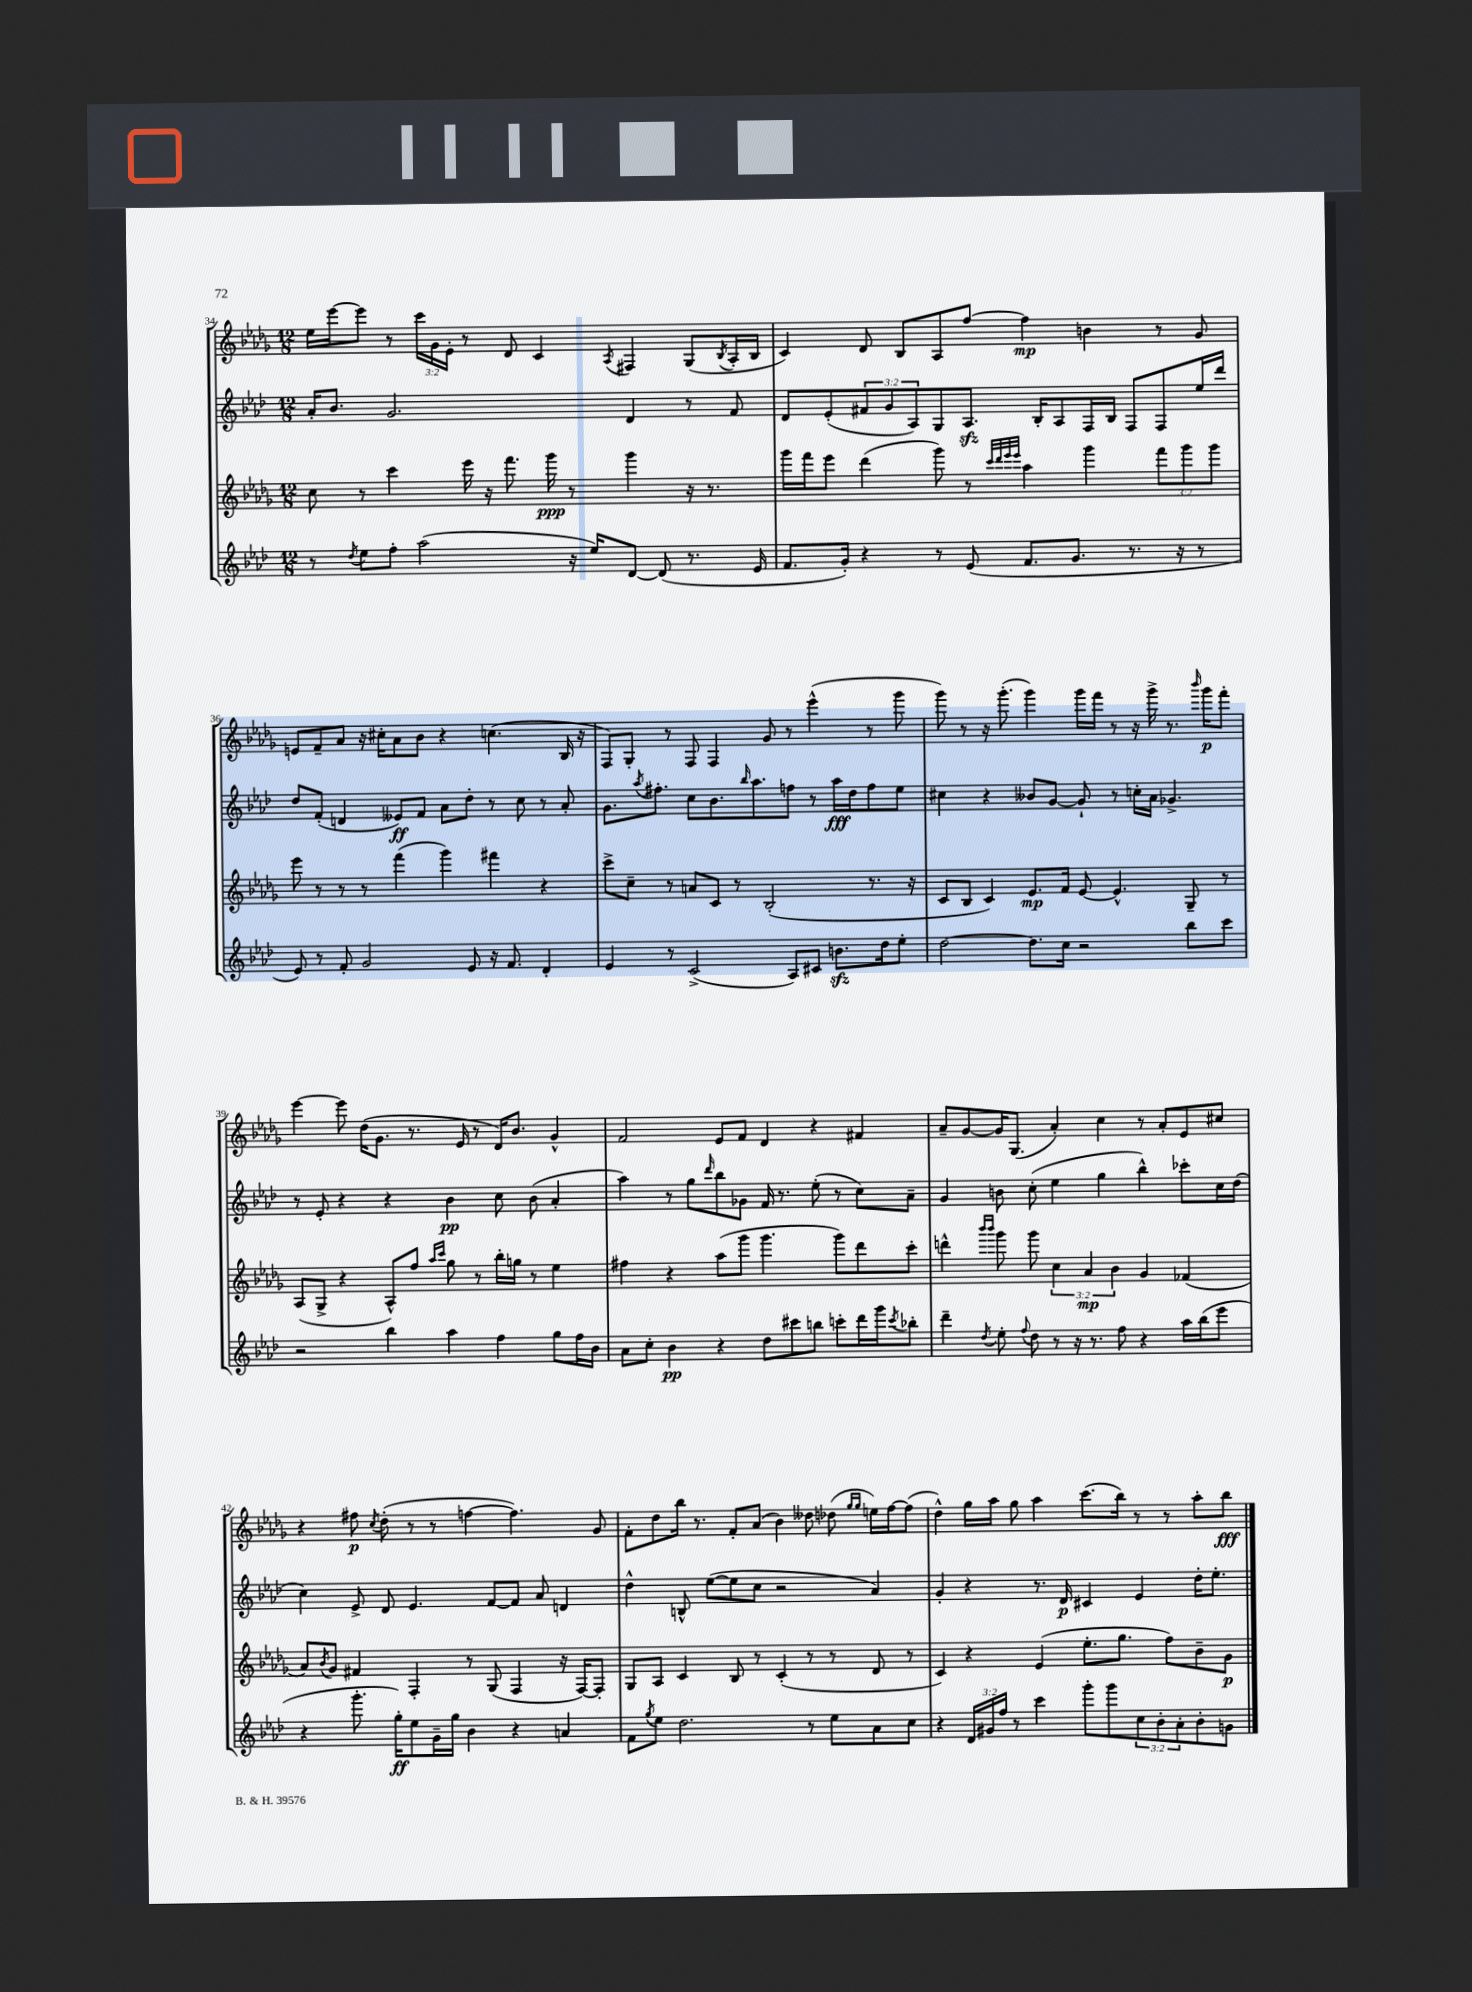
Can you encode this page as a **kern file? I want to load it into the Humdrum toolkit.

**kern	**kern	**kern	**kern
*staff4	*staff3	*staff2	*staff1
*clefG2	*clefG2	*clefG2	*clefG2
*k[b-e-a-d-]	*k[b-e-a-d-g-]	*k[b-e-a-d-]	*k[b-e-a-d-g-]
*M12/8	*M12/8	*M12/8	*M12/8
8r	8cc	16a-'	16ee-
.	.	8.b-	[16eee-
8qdd-	.	.	.
8ee-	8r	.	8eee-]
8ff'	4ccc	2.g	8r
(2aa-	.	.	24ccc
.	.	.	24g-
.	.	.	24e-'
.	16eee-	.	8r
.	16r	.	.
.	8.fff	.	8d-
.	.	.	4c
.	16ggg-	.	.
16r	8r	.	.
16ee-)	.	.	.
.	.	.	8qA-
[8d-	4ggg-	4d-	4F#
(8d-]	.	.	.
8.r	16r	8r	(8G-
.	8.r	.	.
.	.	.	8qB-
.	.	8f	16A-'
16e-	.	.	16B-
=	=	=	=
8.f	16ggg-	8d-	4c)
.	16fff	.	.
.	8eee-	(8e-'	.
16g')	.	.	.
4r	(4ddd-	12f#	8d-
.	.	12g	.
.	.	.	8B-
.	.	12A-)	.
8r	8ggg-)	8G	8A-
(8e-	8r	8.A-	[8ff
.	32qqccc	.	.
.	32qqddd-	.	.
.	32qqeee-	.	.
.	32qqeee-	.	.
8.f	4aa-	.	4ff]
.	.	16B-'	.
.	.	8A-	.
8.g	.	.	.
.	4ggg-	16F	4b
.	.	16B-	.
8.r	.	8F	.
.	12fff	8F	8r
16r	.	.	.
.	12ggg-	.	.
8r	.	16ee-	8g-
.	12ggg-	.	.
.	.	16ddd-	.
=	=	=	=
8e-)	8eee-	8dd-	8e
8r	8r	(8f'	8f~
8f'	8r	4d	8a-
2g	8r	.	16r
.	.	.	16cc#'
.	(4fff	8e--)	8a-
.	.	8f	8b-
.	4ggg-)	8a-	4r
8e-	.	8dd-'	.
16r	4fff#	8r	(4.cc
8.f	.	.	.
.	.	8cc	.
4d-'	4r	8r	.
.	.	8a-'	16B-
.	.	.	16r
=	=	=	=
4e-	8ccc^	8.g	8F)
.	8cc~	.	8G-'
.	.	8qaa-	.
.	.	8.ff#'	.
8r	8r	.	8r
(2c^	8a	8cc	8F
.	8c	8.b-	4F
.	8r	.	.
.	.	16qqbb-	.
.	.	8.aa-	.
.	(2B-'	.	8g-
8A-)	.	8ff	8r
8c#	.	8r	(4eee-^^
8.b	.	16aa-	.
.	.	16dd-	.
.	8.r	8ff	8r
16dd-	.	.	.
8ee-'	.	8ee-	8ggg-
.	16r	.	.
=	=	=	=
[2dd-	8c	4cc#	8ggg-)
.	8B-	.	8r
.	4c)	4r	16r
.	.	.	(8.ggg-'
8.dd-]	8.e-	8b--	4ggg-)
.	.	[8g	.
16cc	16f	.	.
2r	[8e-	8g`]	16ggg-
.	.	.	16fff
.	4.e-^^]	8r	8r
.	.	16cc'	16r
.	.	16a-	16ggg-^
.	.	4.g-^	8.r
8bb-	8G-~	.	.
.	.	.	16qqbbb-
.	.	.	16ggg-
8ccc	8r	.	8fff'
=	=	=	=
2r	(8A-	8r	[4eee-
.	8G-^	8e-'	.
.	4r	4r	8eee-]
.	.	.	(16dd-
.	.	.	8.g-
4bb-	8A-^^)	4r	.
.	8ff	.	8.r
.	16qqaa-	.	.
.	16qqccc	.	.
4aa-	8gg-	4b-	.
.	.	.	16e-
.	8r	.	8r
4ff	16bb-'	8cc	16d-)
.	16gg	.	8.b-
.	8r	(8b-	.
8gg	4ee-	4a-'	4g-^^
16ff	.	.	.
16b-	.	.	.
=	=	=	=
8a-	4ff#	4aa-)	2f
8cc'	.	.	.
4b-	4r	8r	.
.	.	8gg	.
.	.	16qqddd-	.
4r	(8aa-	8bb-	8e-
.	8ggg-	8g-	8f
8dd-	4.ggg-	16f	4d-
.	.	8.r	.
8ccc#	.	.	.
8bb	.	(8ee-'	4r
8ccc'	8ggg-)	8r	.
16ddd-	8ddd-	8cc)	4f#
16ggg	.	.	.
8qccc	.	.	.
8bb-'	8ccc'	8a-~	.
=	=	=	=
4ddd-~	4ddd^^	4g	8a-~
.	.	.	[8g-
.	16qqbbb-	.	.
8qdd-	16qqbbb-	.	.
8ee-'	8ggg-	8b	16g-]
.	.	.	(8.G-
8qqff	.	.	.
8dd-	8ggg-	(8cc'	.
8r	6cc	4ee-	4a-')
16r	.	.	.
.	6a-	.	.
8.r	.	.	.
.	.	4gg	4cc
.	6b-	.	.
8ff	.	.	.
4r	4g-	4bb-^^)	8r
.	.	.	8a-'
16aa-	(4f-	8ccc-'	8e-
(16bb-	.	.	.
8eee-	.	16cc	8cc#
.	.	(16dd-	.
=	=	=	=
4r	8a-)	4cc)	4r
.	8qb-	.	.
.	8g-	.	.
8.ggg'	4f#	8e-^	8ff#
.	.	.	8qcc
.	.	8d-	(8dd-'
16gg')	.	.	.
8ee-	4F'	4.e-	8r
16g~	.	.	8r
16gg	.	.	.
4b-	8r	.	[4ff
.	(8G-	[8f	.
4r	4F	8f]	4.ff])
.	.	8a-	.
4a	16r	4d	.
.	[16F)	.	.
.	8F']	.	8g-
=	=	=	=
8f	8G-	4dd-^^	8f'
8qgg	.	.	.
8ee-	8A-	.	8dd-
2.dd-	4c	8B^^	16bb-
.	.	.	8.r
.	.	([8ee-	.
.	8B-	8ee-]	8f'
.	8r	8cc	(8a-
.	(4c'	2r	4b-)
8r	8r	.	8dd--
8ee-	8r	.	(8dd-
.	.	.	16qqgg-
.	.	.	16qqgg-
8a-	8d-	4a-)	16ee)
.	.	.	[16ff
8cc	8r	.	(8ff]
=	=	=	=
4r	4c)	4g'	4dd-^^)
24d-	4r	4r	16gg-
24g#	.	.	.
.	.	.	16aa-
24ff	.	.	.
8r	.	.	8gg-
4ccc	(4e-	8.r	4aa-
.	.	16d-	.
8ggg'	8.ee-'	4c#	(8.ccc
8ggg	.	.	.
.	8.gg-	.	16bb-)
12cc	.	4e-	8r
12b-'	.	.	.
.	8ff)	.	8r
12a-'	.	.	.
8b-'	8b-~	16dd-'	8aa-'
.	.	8.ee-'	.
8g	8g-	.	8bb-
==	==	==	==
*-	*-	*-	*-
